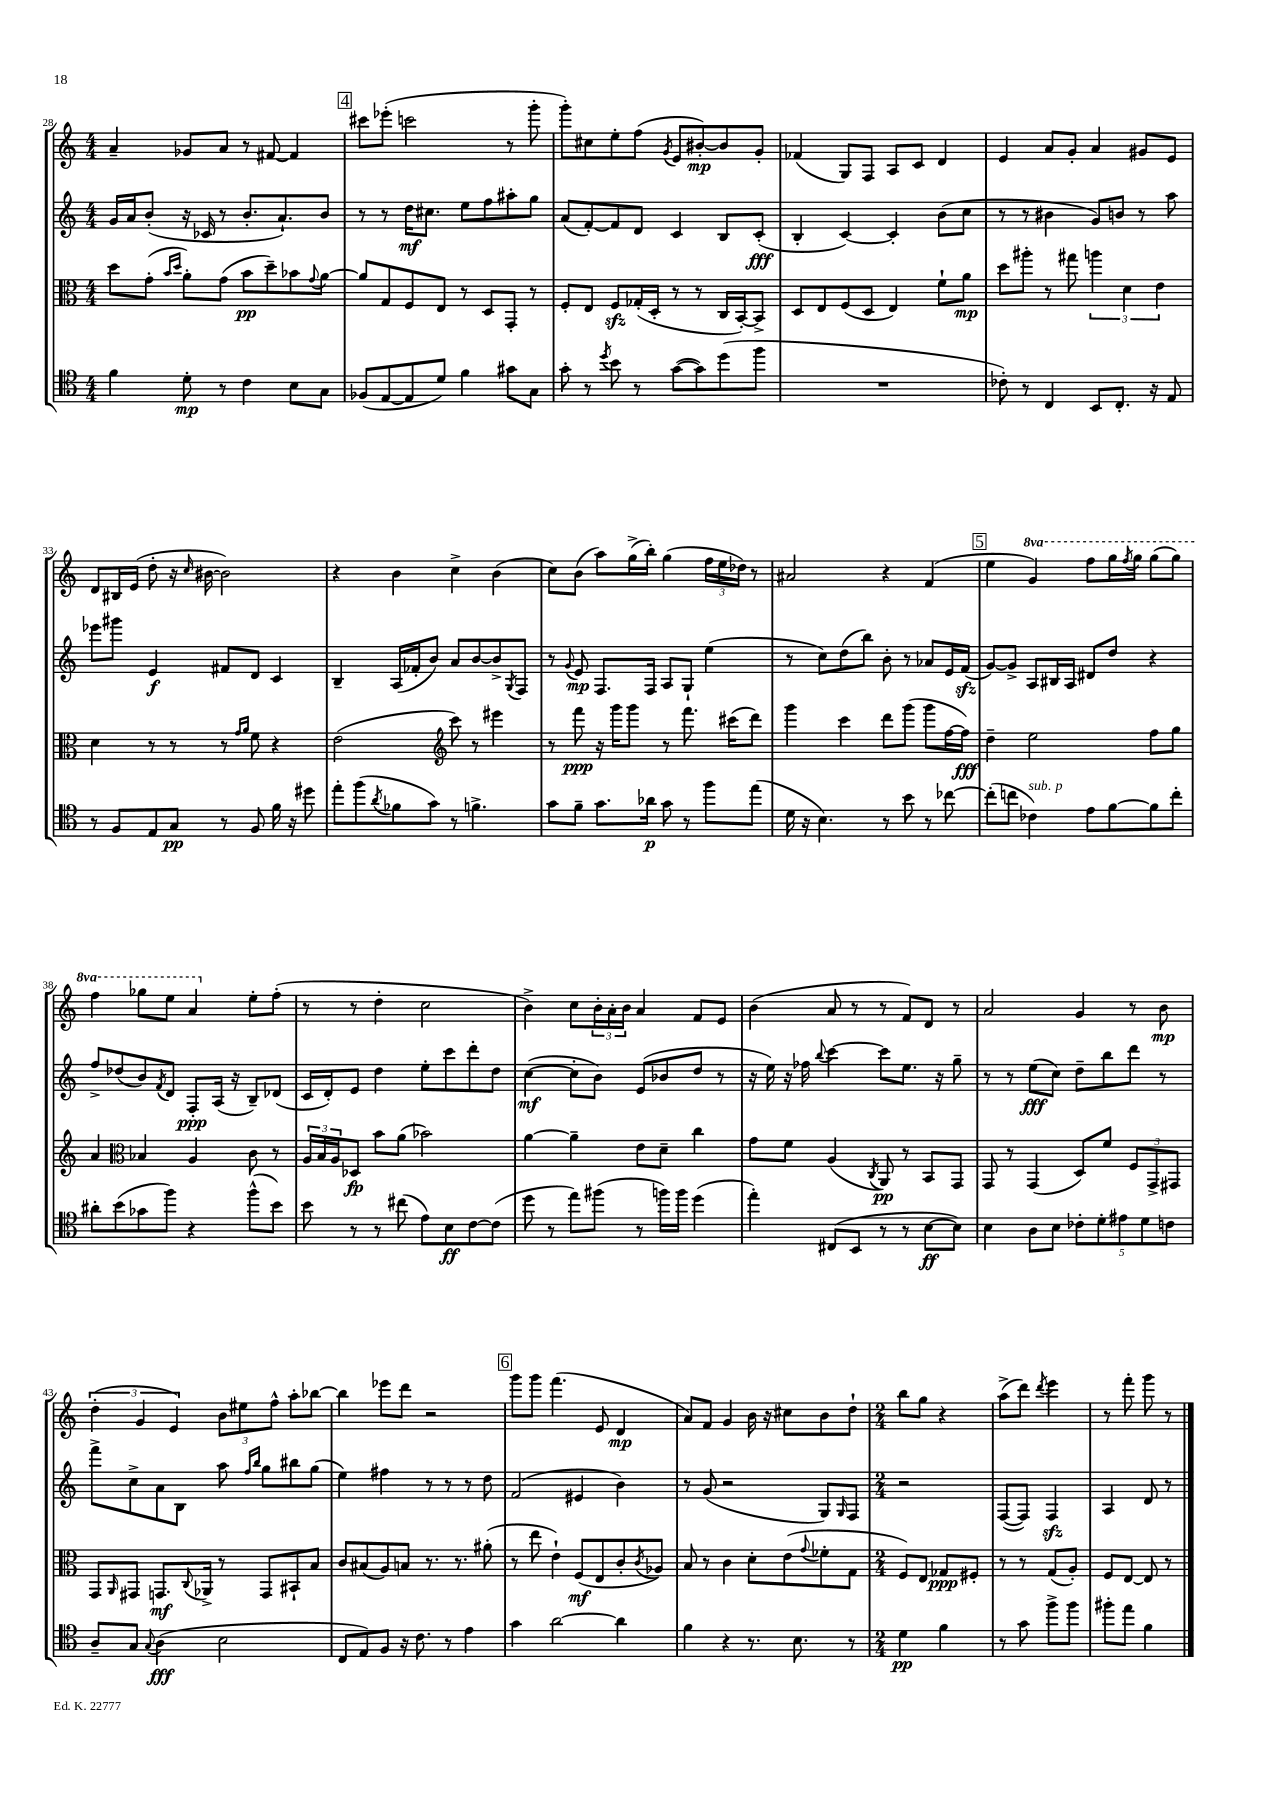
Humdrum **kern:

**kern	**kern	**kern	**kern
*staff4	*staff3	*staff2	*staff1
*clefC4	*clefC3	*clefG2	*clefG2
*k[]	*k[]	*k[]	*k[]
*M4/4	*M4/4	*M4/4	*M4/4
4f\	8dd\L	16g/LL	4a~/
.	.	16a/J	.
.	(8g'\J	(8b'/J	.
.	16qqb/LL	.	.
.	16qqdd/JJ	.	.
8d'\	8a'\L)	16r	8g-/L
.	.	16c-/	.
8r	(8g\J	8r	8a/J
4c\	8b\L	8.b'/L	8r
.	8dd~\)	.	[8f#/
.	.	8.a`/)	.
8B\L	8b-\	.	4f#/]
.	8qqg/	.	.
8G\J	[8a\J	8b/J	.
=	=	=	=
(8F-/L	8a/]L	8r	8ccc#\L
[8E/	8G/	8r	(8eee-'\J
8E/]	8F/	16dd\LK	2ccc\
.	.	8.cc#\J	.
8d/J)	8E/J	.	.
4f\	8r	8ee\L	.
.	8D/L	8ff\	.
8g#\L	8GG'/J	8aa#'\	8r
8G\J	8r	8gg\J	8ggg'\
=	=	=	=
8g'\	8F'/L	(8a/L	8ggg'\L)
8r	8E/J	[8f'/)	8cc#\
8qdd/	.	.	.
8b\	8F/L	8f/]	8ee'\
8r	(16G-'/L	8d/J	(8ff\J
.	16D'/JJ	.	.
.	.	.	8qg/
([8g\L	8r	4c/	8e/L
8g\])	8r	.	[8b#'/)
(8dd\	16C/LL	8B/L	8b#/]
.	[16BB'/J)	.	.
8ff\J	8BB^/]J	(8c'/J	8g'/J
=	=	=	=
1r	8D/L	4B'/	(4f-/
.	8E/	.	.
.	(8F/	[4c/)	8G/L)
.	8D/J	.	8F/J
.	4E/)	4c'/]	8A/L
.	.	.	8c/J
.	8f`\L	(8b\L	4d/
.	8a\J	8cc\J	.
=	=	=	=
8c-'\)	8dd\L	8r	4e/
8r	8aa#'\J	8r	.
4C/	8r	4b#\	8a/L
.	8gg#\	.	8g'/J
8BB/L	6aa\	8g/L)	4a/
8.C'/J	.	8b/J	.
.	6d\	.	.
.	.	8r	8g#/L
16r	.	.	.
.	6e\	.	.
8E/	.	8aa\	8e/J
=	=	=	=
8r	4d\	8eee-\L	8d/L
8F/L	.	8ggg#\J	16B#/L
.	.	.	(16e/JJ
8E/	8r	4e/	8dd'\
8G/J	8r	.	16r
.	.	.	16qqcc/
.	.	.	[16b#\
8r	8r	8f#/L	2b#\])
.	16qqg/LL	.	.
.	16qqa/JJ	.	.
8F/	8f\	8d/J	.
16f\	4r	4c/	.
16r	.	.	.
8dd#\	.	.	.
=	=	=	=
8ee'\L	(2e\	4B~/	4r
(8ff\	.	.	.
8qa/	.	.	.
8f-\	.	(16A/LL	4b\
.	.	16f-'/J	.
8g\J)	.	8b/J)	.
*	*clefG2	*	*
8r	8ccc\)	8a/L	4cc^\
4.f^\	8r	[8b/	.
.	4eee#\	8b^/]	(4b\
.	.	8qG/	.
.	.	8F/J	.
=	=	=	=
8g\L	8r	8r	8cc\L)
.	.	8qqg/	.
8f~\J	8fff\	8e/	(8b\J
8.g\L	16r	8.F/L	8aa\L)
.	16ggg\LK	.	.
.	8ggg\J	.	(16gg^\L
16a-\Jk	.	16F/Jk	16bb'\JJ)
8g\	8r	8A/L	(4gg\
8r	8.fff\	8G`/J	.
8ff\L	.	(4ee\	24ff\LL
.	.	.	24ee\
.	(16ccc#\LK	.	.
.	.	.	24dd-\JJ)
(8ee\J	8ddd\J)	.	8r
=	=	=	=
16d\	4ggg\	8r	2a#/
16r	.	.	.
4.B\)	.	8cc\L)	.
.	4ccc\	(8dd\	.
.	.	8bb\J)	.
8r	8ddd\L	8b'\	4r
8b\	(8ggg\J	8r	.
8r	8ggg\L	8a-/L	(4f/
[8cc-\	[16ff\L	16e/L	.
.	16ff\]JJ)	(16f/JJ	.
=	=	=	=
(8cc-'\]L	4dd~\	[8g/L)	4ee\
8cc\J	.	8g^/]J	.
4c-\)	2ee\	8A/L	4gg/)
.	.	16B#/L	.
.	.	16A/JJ	.
8e\L	.	8d#/L	8fff\L
[8f\	.	8dd/J	16ggg\L
.	.	.	8qfff/
.	.	.	16ggg\JJ
8f\]	8ff\L	4r	(8ggg\L
8cc'\J	8gg\J	.	8ggg\J)
=	=	=	=
8a#'\L	4a/	8ff^/L	4fff\
(8b\	.	(8dd-/	.
*	*clefC3	*	*
8g-\	4B-/	8b/)	8ggg-\L
.	.	8qf/	.
8ff\J)	.	8d/J	8eee\J
4r	4A/	8F'/L	4aa/
.	.	(16A/Jk	.
.	.	16r	.
(8ff^^\L	8c\	8B~/L)	8ee'\L
8b\J)	8r	(8d-/J	(8ff'\J
=	=	=	=
8b\	24A/LL	16c/LL	8r
.	24B/	.	.
.	.	16d'/J)	.
.	24A/J	.	.
8r	8D-/J	8e/J	8r
8r	8b\L	4dd\	4dd'\
(8cc#\	(8a\J	.	.
8e\L)	2b-\)	8ee'\L	2cc\
8B\	.	8ccc\	.
[8c\	.	8ddd'\	.
(8c\]J	.	8dd\J	.
=	=	=	=
8dd\	[4a\	([4cc\	4b^\)
8r	.	.	.
8ee\L)	4a~\]	8cc'\]L	8cc\L
(8ff#\J	.	8b\J)	24b'\L
.	.	.	24a'\
.	.	.	24b\JJ
8r	8e\L	(8e/L	4a/
16ff\LL)	8d~\J	8b-/	.
16ff\JJ	.	.	.
(4dd\	4cc\	8dd/J	8f/L
.	.	8r	8e/J
=	=	=	=
4ee'\)	8g\L	16r	(4b\
.	.	16ee\)	.
.	8f\J	16r	.
.	.	16ff-\	.
.	.	8qqbb/	.
(8C#/L	(4A/	[4ccc\	8a/
8BB/J	.	.	8r
.	8qC/	.	.
8r	8AA/)	8ccc\]L	8r
8r	8r	8.ee\J	8f/L)
[8B\L	8BB/L	.	8d/J
.	.	16r	.
8B\]J)	8GG/J	8gg~\	8r
=	=	=	=
4B\	8GG/	8r	2a/
.	8r	8r	.
8A\L	(4GG/	(8ee\L	.
8B\J	.	8cc\J)	.
10c-'\L	8D/L)	8dd~\L	4g/
10d'\	.	.	.
.	8f/J	8bb\	.
10e#\	.	.	.
.	12F/L	8ddd\J	8r
10d\	.	.	.
.	12GG^/	.	.
.	.	8r	8b\
10c\J	.	.	.
.	12GG#/J	.	.
=	=	=	=
8A~/L	8GG/L	8fff^\L	(6dd'\
.	16qqAA/	.	.
8G/J	8GG#/J	8cc^\	.
.	.	.	6g/
8qqG/	.	.	.
(4A\	8.GG/L	8a\	.
.	.	.	6e/)
.	.	8B\J	.
.	8qqC/	.	.
.	16AA-^/Jk	.	.
2B\	8r	8aa\	12b\L
.	.	.	12ee#\
.	.	16qqff/LL	.
.	.	16qqbb/JJ	.
.	8GG/L	8gg\L	.
.	.	.	12ff^^\J
.	8BB#`/	8bb#\	8aa'\L
.	8B/J	(8gg\J	[8bb-\J
=	=	=	=
8C/L	8c/L	4ee\)	4bb-\]
8E/)	(8B#/	.	.
8F/J	8A/)	4ff#\	8eee-\L
16r	8B/J	.	8ddd\J
8.c\	.	.	.
.	8.r	8r	2r
8r	.	8r	.
.	8.r	.	.
4e\	.	8r	.
.	(8a#'\	8dd\	.
=	=	=	=
4g\	8r	(2f/	8ggg\L
.	8ee\	.	8ggg\J
[2a\	4e`\)	.	(4.fff\
.	(8F/L	4e#/	.
.	8E/	.	8e/
4a\]	8c'/	4b\)	4d/
.	8qc/	.	.
.	8A-/J)	.	.
=	=	=	=
4f\	8B/	8r	8a/L)
.	8r	(8g/	8f/J
4r	4c\	2r	4g/
8.r	8d'\L	.	16b\
.	.	.	16r
.	(8e\	.	8cc#\L
8.B\	.	.	.
.	8qqg/	.	.
.	8f-'\	8G/L)	8b\
.	.	16qqG/	.
8r	8G\J	8F/J	8dd`\J
=	=	=	=
*M2/4	*M2/4	*M2/4	*M2/4
4d\	8F/L)	2r	8bb\L
.	8E/J	.	8gg\J
4f\	8G-/L	.	4r
.	8F#'/J	.	.
=	=	=	=
8r	8r	([8F/L	(8aa^\L
8g\	8r	8F/]J)	8ddd\J)
.	.	.	8qddd/
8ff^\L	(8G/L	4F/	4eee\
8ff\J	8A'/J)	.	.
=	=	=	=
8ff#'\L	8F/L	4A/	8r
8ee\J	[8E/J	.	8fff'\
4f\	8E/]	8d/	8ggg\
.	8r	8r	8r
==	==	==	==
*-	*-	*-	*-
